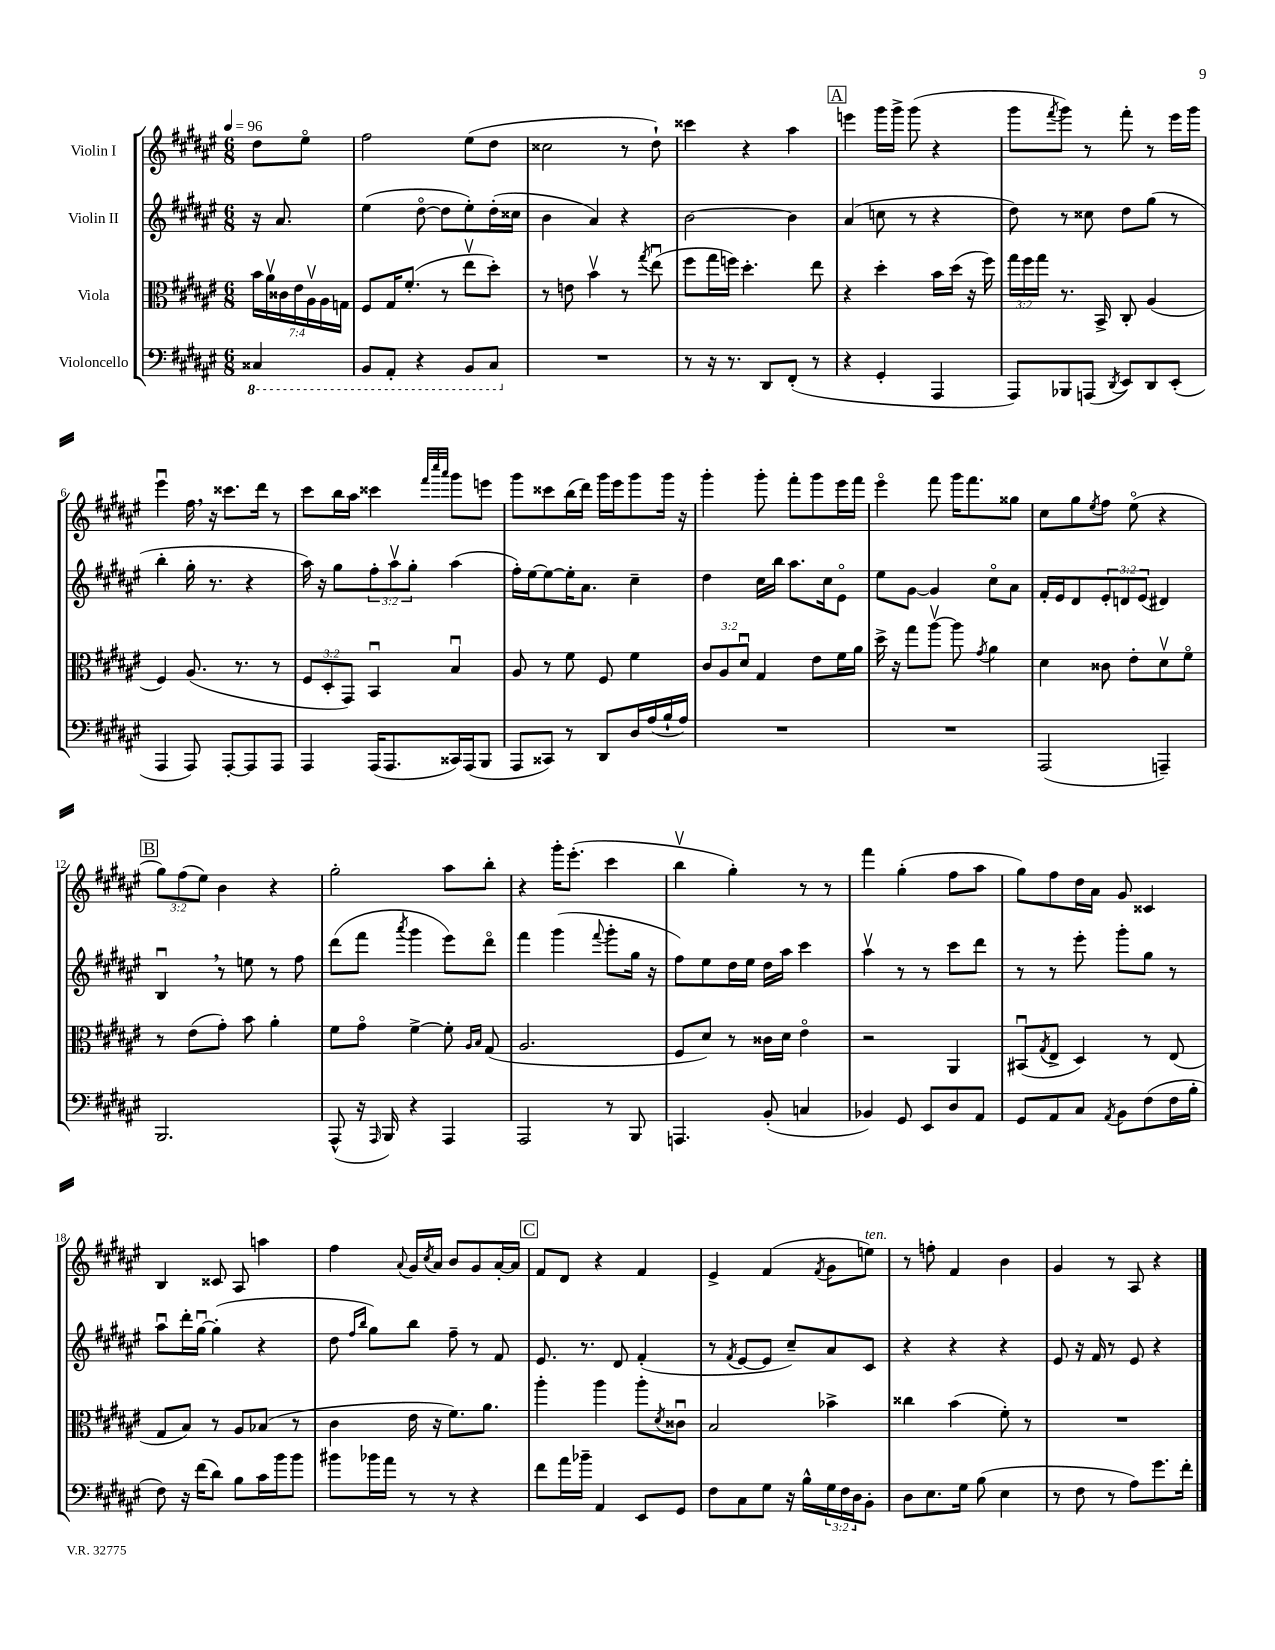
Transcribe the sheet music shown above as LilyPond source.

<<
\new StaffGroup <<
\new Staff = "s0" \with { instrumentName = "Violin I" } {
    \clef treble \key fis \major \numericTimeSignature \time 6/8 \override Staff.TupletNumber.text = #tuplet-number::calc-fraction-text \partial 4 \tempo 4 = 96
    dis''8 eis''8\flageolet |
    fis''2 eis''8( dis''8 |
    cisis''2 r8 dis''8-!) |
    cisis'''4 r4 ais''4 |
    \mark \markup { \box "A" } e'''4 gis'''16 gis'''16-> gis'''8( r4 |
    gis'''8 \acciaccatura { fis'''8 } gis'''8) r8 fis'''8-. r8 eis'''16 gis'''16 |
    eis'''4\downbow fis''16 \breathe r16 cisis'''8. dis'''16 r8 |
    cis'''8 b''16 ais''16 cisis'''4 \grace { fis'''32 cis''''32 ais'''32 } gis'''8 e'''8 |
    gis'''8 cisis'''8 b''16( dis'''16) gis'''16 eis'''16 gis'''8 gis'''16 r16 |
    gis'''4-. gis'''8-. fis'''8-. gis'''8 eis'''16 fis'''16 |
    eis'''4\flageolet fis'''8 gis'''16 fis'''8. gisis''8 |
    cis''8 gis''8 \acciaccatura { eis''8 } fis''8 eis''8\flageolet( r4 |
    \mark \markup { \box "B" } \tuplet 3/2 { gis''8) fis''8( eis''8) } b'4 r4 |
    gis''2-. ais''8 b''8-. |
    r4 gis'''16-. eis'''8.-.( cis'''4 |
    b''4\upbow gis''4-.) r8 r8 |
    fis'''4 gis''4-.( fis''8 ais''8 |
    gis''8) fis''8 dis''16 ais'16 gis'8 cisis'4 |
    b4 cisis'8 ais8 a''4 |
    fis''4 \appoggiatura { ais'8 } gis'16 \acciaccatura { cis''8 } ais'16 b'8 gis'8 ais'16~-. ais'16 |
    \mark \markup { \box "C" } fis'8 dis'8 r4 fis'4 |
    eis'4-> fis'4( \acciaccatura { fis'8 } gis'8 e''8^\markup { \italic "ten." }) |
    r8 f''8-. fis'4 b'4 |
    gis'4 r8 ais8 r4 \bar "|." |
}
\new Staff = "s1" \with { instrumentName = "Violin II" } {
    \clef treble \key fis \major \numericTimeSignature \time 6/8 \override Staff.TupletNumber.text = #tuplet-number::calc-fraction-text \partial 4
    r16 ais'8. |
    eis''4( dis''8~\flageolet dis''8 eis''8-.) dis''16-.( cisis''16 |
    b'4 ais'4) r4 |
    b'2~ b'4 |
    \mark \markup { \box "A" } ais'4( c''8 r8 r4 |
    dis''8) r8 cisis''8 dis''8 gis''8( r8 |
    b''4-. gis''16-. r8. r4 |
    ais''16) r16 gis''8 \tuplet 3/2 { fis''8-. ais''8\upbow gis''8-. } ais''4( |
    fis''16-.) eis''16~ eis''8~ eis''16-. ais'8. cis''4-- |
    dis''4 cis''16 b''16 ais''8. cis''16 eis'8\flageolet |
    eis''8 gis'8~ gis'4 cis''8\flageolet ais'8 |
    fis'16-. eis'16 dis'8 \tuplet 3/2 { eis'8-. d'8 eis'8( } dis'4) |
    \mark \markup { \box "B" } b4\downbow \breathe r8 e''8 r8 fis''8 |
    dis'''8( fis'''8 \acciaccatura { ais'''8 } gis'''4 eis'''8) dis'''8\flageolet |
    fis'''4 gis'''4( \appoggiatura { fis'''8 } gis'''8-. gis''16 r16 |
    fis''8) eis''8 dis''16 eis''16 dis''16 ais''16 cis'''4 |
    ais''4\upbow r8 r8 cis'''8 dis'''8 |
    r8 r8 eis'''8-. gis'''8-. gis''8 r8 |
    ais''8\downbow dis'''16-. gis''16~\downbow gis''4-.( r4 |
    dis''8 \grace { fis''16 b''16 } gis''8) b''8 fis''8-- r8 fis'8 |
    \mark \markup { \box "C" } eis'8. r8. dis'8 fis'4-.( |
    r8 \acciaccatura { fis'8 } eis'8~ eis'8 cis''8--) ais'8 cis'8 |
    r4 r4 r4 |
    eis'8 r16 fis'16 r8 eis'8 r4 \bar "|." |
}
\new Staff = "s2" \with { instrumentName = "Viola" } {
    \clef alto \key fis \major \numericTimeSignature \time 6/8 \override Staff.TupletNumber.text = #tuplet-number::calc-fraction-text \partial 4
    \tuplet 7/4 { b'16 ais'16\upbow cisis'16 eis'16 ais16\upbow ais16 g16 } |
    fis8 gis16 fis'8.-.( r8 eis''8\upbow dis''8-.) |
    r8 e'8 b'4\upbow r8 \acciaccatura { gis''8 } eis''8\downbow( |
    fis''8 gis''16 f''16) dis''4.-. eis''8 |
    \mark \markup { \box "A" } r4 dis''4-. b'16 dis''16( r16 fis''16) |
    \tuplet 3/2 { gis''16 fis''16 gis''16 } r8. b,16-> cis8-. ais4( |
    fis4) ais8.( r8. r8 |
    \tuplet 3/2 { fis8 dis8-. gis,8) } b,4\downbow b4\downbow |
    ais8 r8 fis'8 fis8 fis'4 |
    \tuplet 3/2 { cis'8 ais8 dis'8\downbow } gis4 eis'8 fis'16 ais'16 |
    dis''16-> r16 gis''8 ais''8~\upbow ais''8 \acciaccatura { gis'8 } ais'4 |
    dis'4 cisis'8 eis'8-. dis'8\upbow fis'8\flageolet |
    \mark \markup { \box "B" } r8 eis'8( gis'8-.) b'8 ais'4-. |
    fis'8 gis'8\flageolet fis'4~-> fis'8-. \grace { ais16 b16 } gis8( |
    ais2. |
    fis8 dis'8) r8 cisis'16 dis'16 eis'4\flageolet |
    r2 ais,4 |
    bis,8\downbow( \acciaccatura { gis8 } eis8-> dis4) r8 eis8( |
    gis8 b8) r8 ais8 bes8( r8 |
    cis'4 eis'16 r16 fis'8.) ais'8. |
    \mark \markup { \box "C" } ais''4-. ais''4 ais''8-. \acciaccatura { dis'8 } cisis'8\downbow |
    b2 bes'4-> |
    cisis''4 b'4( fis'8-.) r8 |
    R2. \bar "|." |
}
\new Staff = "s3" \with { instrumentName = "Violoncello" } {
    \clef bass \key fis \major \numericTimeSignature \time 6/8 \override Staff.TupletNumber.text = #tuplet-number::calc-fraction-text \partial 4
    \ottava #-1 cisis,4 |
    b,,8 ais,,8-. r4 b,,8 cis,8 \ottava #0 |
    R2. |
    r8 r16 r8. dis,8 fis,8-.( r8 |
    \mark \markup { \box "A" } r4 gis,4-. ais,,4 |
    ais,,8) bes,,8 a,,8( \acciaccatura { dis,8 } eis,8) dis,8 eis,8-.( |
    ais,,4 ais,,8) ais,,8~-. ais,,8 ais,,8 |
    ais,,4 ais,,16( ais,,8. cisis,16) ais,,16( b,,8 |
    ais,,8 cisis,8) r8 dis,8 dis16 ais16( b16-! ais16) |
    R2. |
    R2. |
    ais,,2( a,,4--) |
    \mark \markup { \box "B" } b,,2. |
    ais,,8-^( r16 \grace { ais,,16 } b,,16) r4 ais,,4 |
    ais,,2 r8 b,,8 |
    a,,4. b,8-.( c4 |
    bes,4) gis,8 eis,8 dis8 ais,8 |
    gis,8 ais,8 cis8 \acciaccatura { ais,8 } b,8 fis8( fis16 b16-. |
    fis8) r16 fis'16( dis'8) b8 cis'16 b'16 b'8 |
    bis'8 bes'16 ais'16 r8 r8 r4 |
    \mark \markup { \box "C" } fis'8 ais'16 bes'16-- ais,4 eis,8 gis,8 |
    fis8 cis8 gis8 r16 b16-^ \tuplet 3/2 { gis16 fis16 dis16 } b,8-. |
    dis8 eis8. gis16 b8( eis4 |
    r8 fis8 r8 ais8) gis'8. fis'16-. \bar "|." |
}
>>
>>
